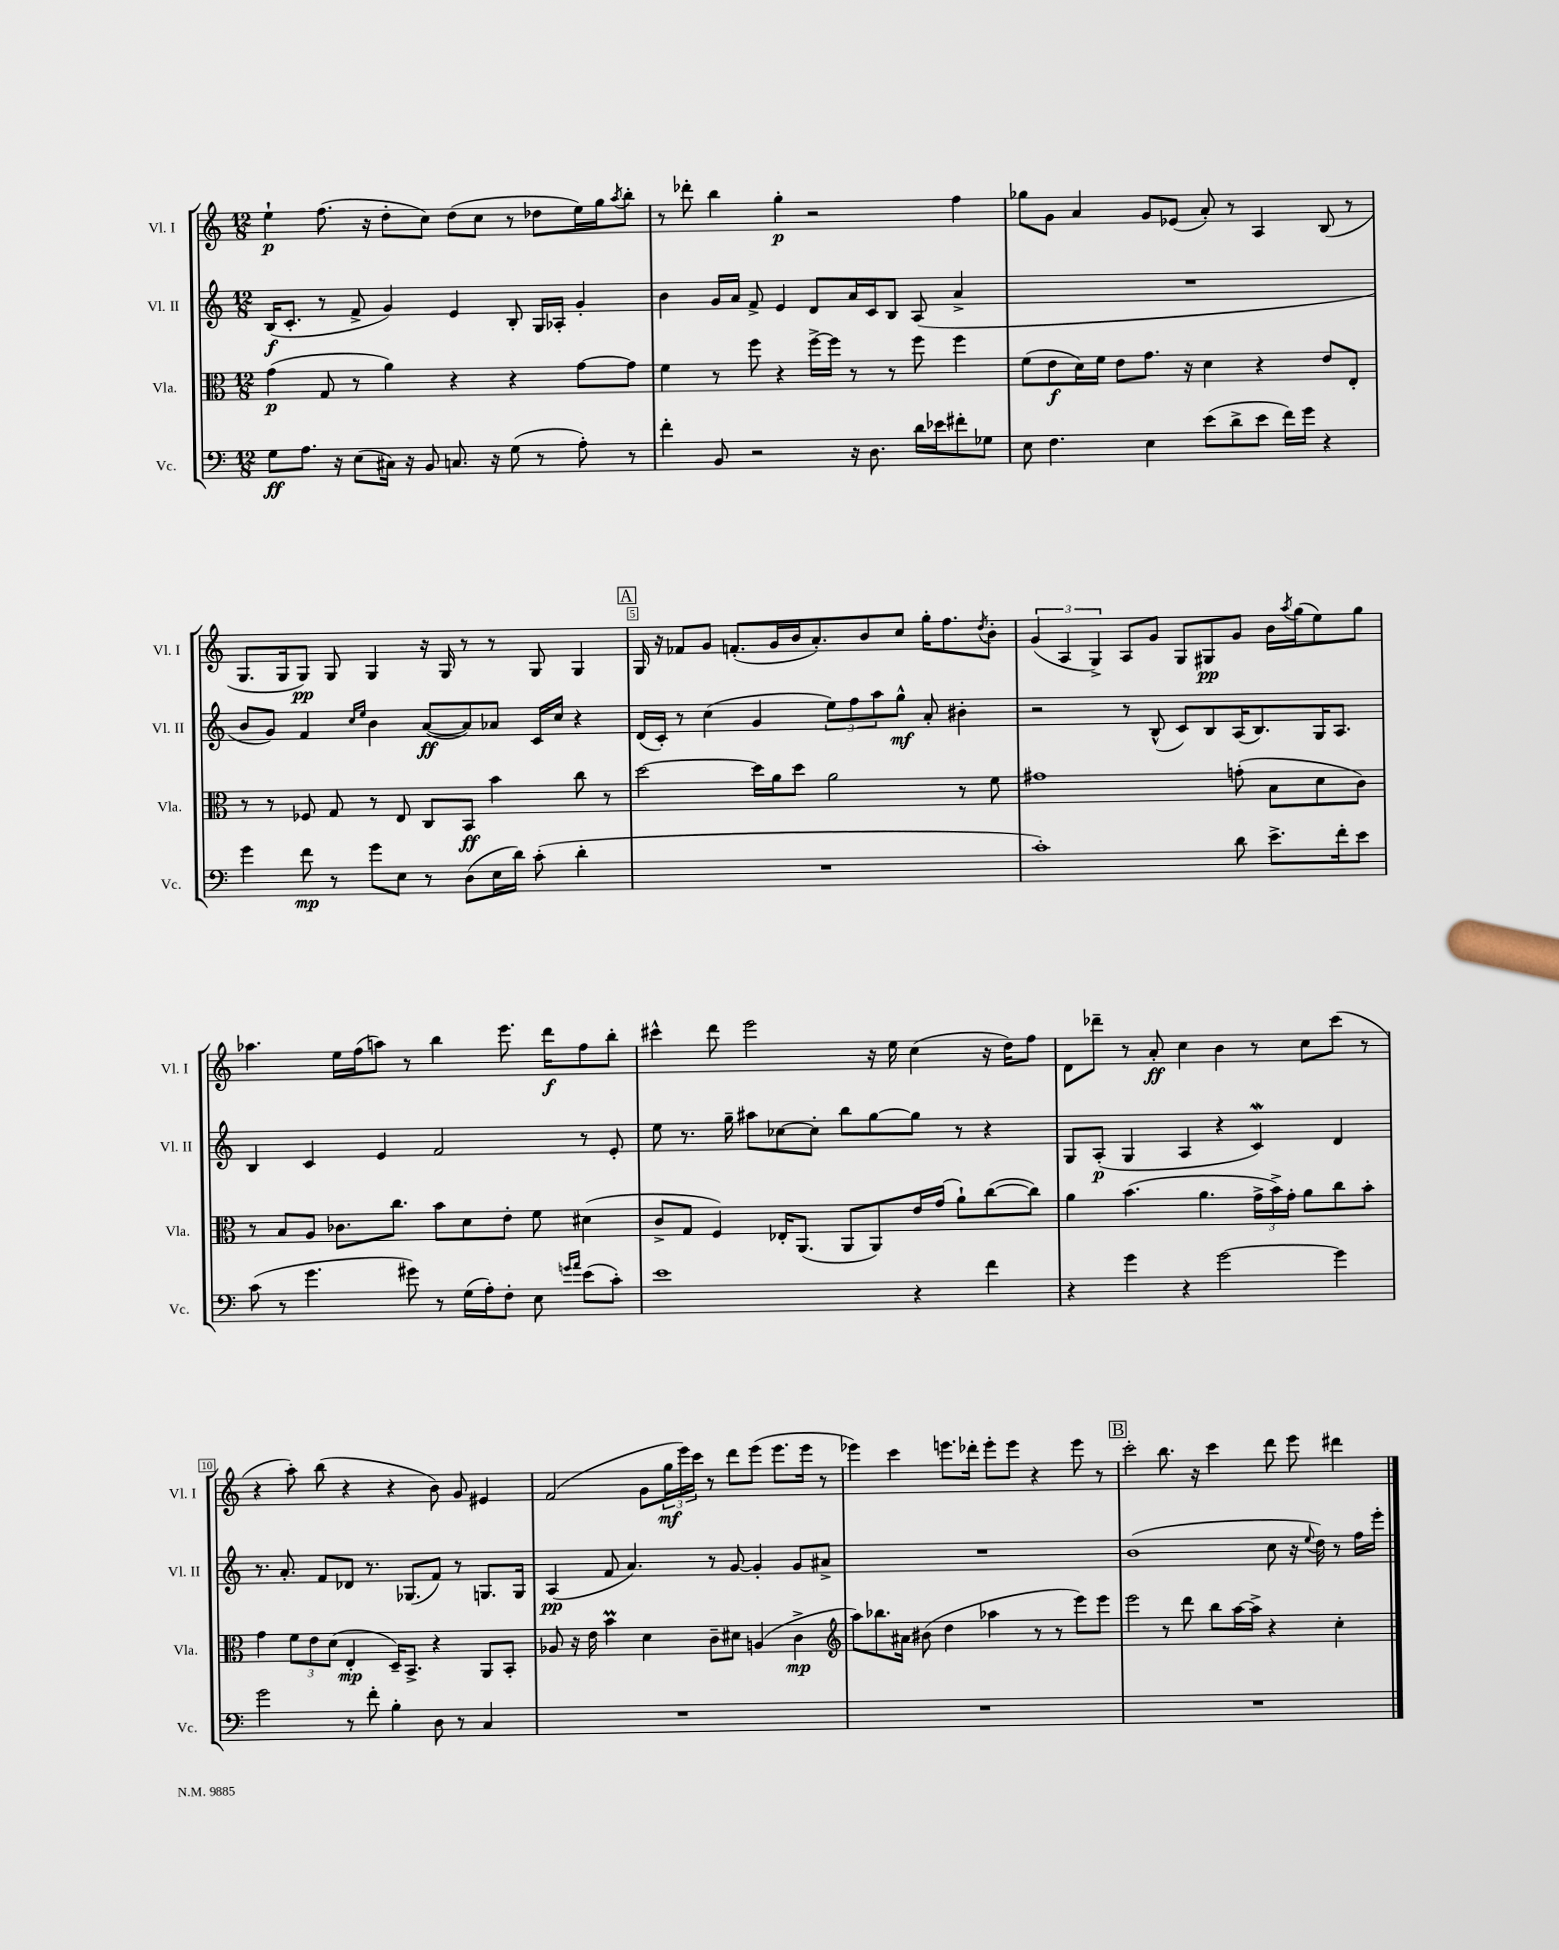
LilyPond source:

<<
\new StaffGroup <<
\new Staff = "s0" \with { instrumentName = "Vl. I" shortInstrumentName = "Vl. I" } {
    \clef treble \key c \major \numericTimeSignature \time 12/8
    e''4-!\p f''8.( r16 d''8-. c''8) d''8( c''8 r8 des''8 e''16) g''16 \acciaccatura { a''8 } b''8-. |
    r8 des'''8-. b''4 g''4-.\p r2 f''4 |
    ges''8 g'8 a'4 g'8 ees'8( a'8-.) r8 a4 b8( r8 |
    g8. g16 g8\pp) g8 g4 r16 g16 r8 r8 g8 g4 |
    \mark \markup { \box "A" } g16 r16 fes'8 g'8 f'8.-.( g'16 b'16 a'8.-.) b'8 c''8 g''16-. f''8. \acciaccatura { d''8 } b'8-. |
    \tuplet 3/2 { g'4( a4 g4->) } a8 g'8 g8 gis8\pp g'8 b'16 \acciaccatura { a''8 } g''16( e''8) g''8 |
    aes''4. e''16 f''16( a''8) r8 b''4 e'''8. d'''16\f f''8 b''8-. |
    cis'''4-^ d'''8 e'''2 r16 e''16 c''4( r16 d''16) f''8 |
    d'8 des'''8-- r8 a'8-.\ff c''4 b'4 r8 c''8 c'''8( r8 |
    r4 a''8-.) b''8( r4 r4 b'8) g'8 eis'4 |
    f'2( g'8 \tuplet 3/2 { g''16\mf e'''16) c'''16 } r8 d'''8 e'''8( e'''8. e'''16 r8 |
    ees'''4) c'''4 e'''8. des'''16-. e'''8-. e'''8 r4 e'''8 r8 |
    \mark \markup { \box "B" } c'''2-. b''8. r16 c'''4 d'''8 e'''8 dis'''4 \bar "|." |
}
\new Staff = "s1" \with { instrumentName = "Vl. II" shortInstrumentName = "Vl. II" } {
    \clef treble \key c \major \numericTimeSignature \time 12/8
    b16\f( c'8.-. r8 f'8-> g'4) e'4 b8-. g16 aes16-. g'4-. |
    b'4 g'16 a'16 f'8-> e'4 d'8 a'16 c'16 b8 a8( a'4-> |
    R1. |
    b'8 g'8) f'4 \grace { c''16 e''16 } b'4 a'8~\ff( a'8) aes'8 c'16 c''16 r4 |
    \mark \markup { \box "A" } d'16( c'16-.) r8 c''4( g'4 \tuplet 3/2 { e''8) f''8 a''8 } g''8-^\mf a'8-. bis'4-. |
    r2 r8 b8-^( c'8) b8 a16( b8.) g16 a8. |
    b4 c'4 e'4 f'2 r8 e'8-. |
    e''8 r8. g''16-- ais''8 ces''8~ ces''8-. b''8 g''8~ g''8 r8 r4 |
    g8 a8-.\p( g4 a4 r4 c'4\mordent) d'4 |
    r8. a'8.-. f'8 des'8 r8. ges8.( f'8) r8 g8. g16 |
    a4\pp( f'8 a'4.) r8 g'8~ g'4-. g'8 ais'8-> |
    R1. |
    \mark \markup { \box "B" } b'1( c''8 r16 \appoggiatura { e''8 } d''16) r8 f''16 e'''16-. \bar "|." |
}
\new Staff = "s2" \with { instrumentName = "Vla." shortInstrumentName = "Vla." } {
    \clef alto \key c \major \numericTimeSignature \time 12/8
    g'4\p( g8 r8 a'4) r4 r4 g'8~ g'8 |
    f'4 r8 f''8 r4 f''16~-> f''16 r8 r8 f''8 f''4 |
    f'8( e'8\f d'16) f'16 e'8 g'8. r16 d'4 r4 e'8 e8-. |
    r8 r8 fes8 g8 r8 e8 c8 b,8\ff b'4 c''8 r8 |
    \mark \markup { \box "A" } d''2~ d''16 a'16 d''8 a'2 r8 f'8 |
    gis'1 g'8-.( b8 d'8 c'8) |
    r8 b8 a8 ces'8. c''8. b'8 d'8 e'8-. f'8 dis'4( |
    c'8-> g8 f4) ees16-. a,8.( a,8 a,8) e'16 g'16( a'8-!) c''8~( c''8) |
    a'4 b'4.( a'4. \tuplet 3/2 { g'16-> b'16->) g'16-. } a'8 c''8 b'8-. |
    g'4 \tuplet 3/2 { f'8 e'8 d'8( } e4-.\mp d16--) b,8.-> r4 a,8 b,8-. |
    aes8 r16 e'16 b'4\prall d'4 c'8-- dis'8 a4( c'4->\mp |
    \clef treble a''8) bes''8. ais'16 bis'8( d''4 aes''4 r8 r8 e'''8) e'''8 |
    \mark \markup { \box "B" } e'''2 r8 d'''8 b''8 a''16~ a''16-> r4 c''4-. \bar "|." |
}
\new Staff = "s3" \with { instrumentName = "Vc." shortInstrumentName = "Vc." } {
    \clef bass \key c \major \numericTimeSignature \time 12/8
    g8\ff a8. r16 e8( cis16) r16 b,8 c8. r16 g8( r8 a8-.) r8 |
    f'4-. b,8 r2 r16 d8. d'16 ees'16 fis'8-. ges8 |
    e8 f4. e4 e'8( d'8-> e'8 f'16) g'16 r4 |
    g'4 f'8\mp r8 g'8 e8 r8 d8( e16 d'16) c'8-.( d'4-. |
    \mark \markup { \box "A" } R1. |
    c'1-.) d'8 e'8.-> f'16-. e'8 |
    c'8( r8 g'4. gis'8) r8 g16( a16-.) f8-. e8 \grace { g'16 a'16 } e'8( c'8-.) |
    e'1 r4 f'4 |
    r4 g'4 r4 g'2~ g'4 |
    g'2 r8 f'8-. b4-. d8 r8 c4 |
    R1. |
    R1. |
    \mark \markup { \box "B" } R1. \bar "|." |
}
>>
>>
\layout { \context { \Score \override BarNumber.break-visibility = ##(#f #t #t) barNumberVisibility = #(every-nth-bar-number-visible 5) \override BarNumber.stencil = #(make-stencil-boxer 0.1 0.3 ly:text-interface::print) } }
